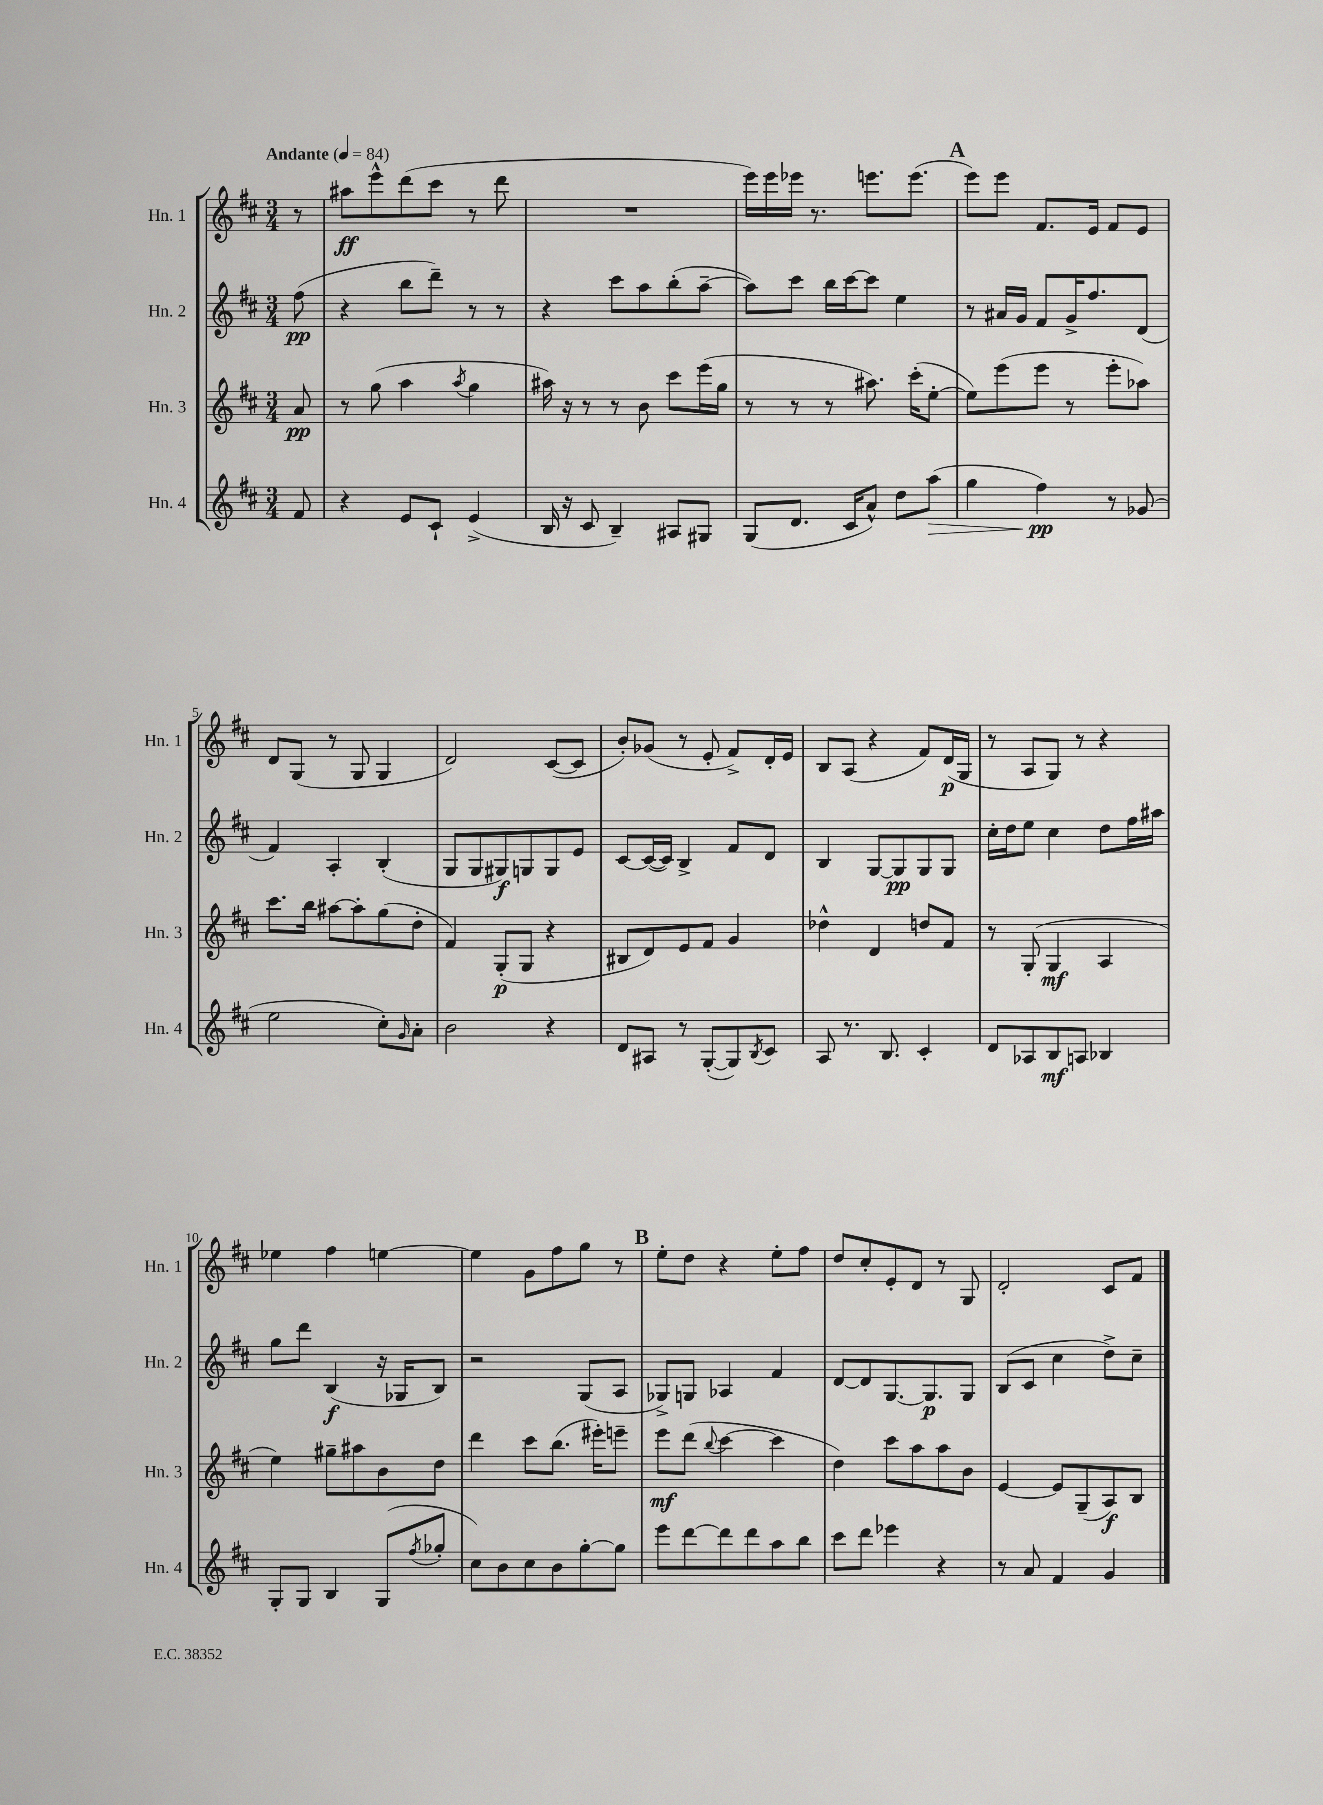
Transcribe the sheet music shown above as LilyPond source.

<<
\new StaffGroup <<
\new Staff = "s0" \with { instrumentName = "Hn. 1" shortInstrumentName = "Hn. 1" } {
    \clef treble \key d \major \numericTimeSignature \time 3/4 \partial 8 \tempo "Andante" 4 = 84
    r8 |
    ais''8\ff e'''8-^ d'''8( cis'''8 r8 d'''8 |
    R2. |
    e'''16) e'''16 ees'''16 r8. e'''8. e'''8.( |
    \mark \markup { \bold "A" } e'''8) e'''8 fis'8. e'16 fis'8 e'8 |
    d'8 g8( r8 g8 g4 |
    d'2) cis'8~( cis'8 |
    b'8-.) ges'8( r8 e'8-. fis'8->) d'16-. e'16 |
    b8 a8( r4 fis'8) d'16\p( g16 |
    r8 a8 g8) r8 r4 |
    ees''4 fis''4 e''4~ |
    e''4 g'8 fis''8 g''8 r8 |
    \mark \markup { \bold "B" } e''8-. d''8 r4 e''8-. fis''8 |
    d''8 cis''8-. e'8-. d'8 r8 g8 |
    d'2-. cis'8 fis'8 \bar "|." |
}
\new Staff = "s1" \with { instrumentName = "Hn. 2" shortInstrumentName = "Hn. 2" } {
    \clef treble \key d \major \numericTimeSignature \time 3/4 \partial 8
    fis''8\pp( |
    r4 b''8 d'''8--) r8 r8 |
    r4 cis'''8 a''8 b''8-.( a''8~-- |
    a''8) cis'''8 b''16 cis'''16~ cis'''8 e''4 |
    \mark \markup { \bold "A" } r8 ais'16 g'16 fis'8 g'16-> fis''8. d'8( |
    fis'4) a4-. b4-.( |
    g8 g8 gis8\f) g8 g8 e'8 |
    cis'8~ cis'16~( cis'16) b4-> fis'8 d'8 |
    b4 g8~ g8\pp g8 g8 |
    cis''16-. d''16 e''8 cis''4 d''8 fis''16 ais''16 |
    g''8 d'''8 b4\f( r16 ges16 b8) |
    r2 g8( a8 |
    \mark \markup { \bold "B" } ges8->) g8 aes4 fis'4 |
    d'8~ d'8 g8.~ g8.\p g8 |
    b8( cis'8 cis''4 d''8->) cis''8-- \bar "|." |
}
\new Staff = "s2" \with { instrumentName = "Hn. 3" shortInstrumentName = "Hn. 3" } {
    \clef treble \key d \major \numericTimeSignature \time 3/4 \partial 8
    a'8\pp |
    r8 g''8( a''4 \acciaccatura { a''8 } g''4 |
    ais''16) r16 r8 r8 b'8 cis'''8 e'''16( g''16 |
    r8 r8 r8 ais''8.) cis'''16-.( e''8~-. |
    \mark \markup { \bold "A" } e''8) e'''8( e'''8 r8 e'''8-. aes''8) |
    cis'''8. b''16 ais''8~ ais''8-. g''8( d''8-. |
    fis'4) g8-.\p( g8 r4 |
    bis8 d'8) e'8 fis'8 g'4 |
    des''4-^ d'4 d''8 fis'8 |
    r8 g8-.( g4\mf a4 |
    e''4) gis''8-- ais''8 b'8 d''8 |
    d'''4 cis'''8 b''8.( eis'''16-.) e'''8-- |
    \mark \markup { \bold "B" } e'''8\mf d'''8( \appoggiatura { b''8 } cis'''4~ cis'''4 |
    d''4) cis'''8 a''8 a''8 b'8 |
    e'4~ e'8 g8--( a8\f) b8 \bar "|." |
}
\new Staff = "s3" \with { instrumentName = "Hn. 4" shortInstrumentName = "Hn. 4" } {
    \clef treble \key d \major \numericTimeSignature \time 3/4 \partial 8
    fis'8 |
    r4 e'8 cis'8-! e'4->( |
    b16 r16 cis'8 b4--) ais8 gis8 |
    g8( d'8. cis'16 a'8-^) d''8 a''8\>( |
    \mark \markup { \bold "A" } g''4 fis''4\pp\!) r8 ges'8( |
    e''2 cis''8-.) \grace { g'16 } a'8-. |
    b'2 r4 |
    d'8 ais8 r8 g8~-.( g8) \acciaccatura { b8 } cis'8 |
    a8 r8. b8. cis'4-. |
    d'8 aes8 b8\mf a8 bes4 |
    g8-. g8 b4 g8( \acciaccatura { fis''8 } ges''8-. |
    cis''8) b'8 cis''8 b'8 g''8~-. g''8 |
    \mark \markup { \bold "B" } e'''8 d'''8~ d'''8 d'''8 a''8 b''8 |
    cis'''8 d'''8 ees'''4 r4 |
    r8 a'8 fis'4 g'4 \bar "|." |
}
>>
>>
